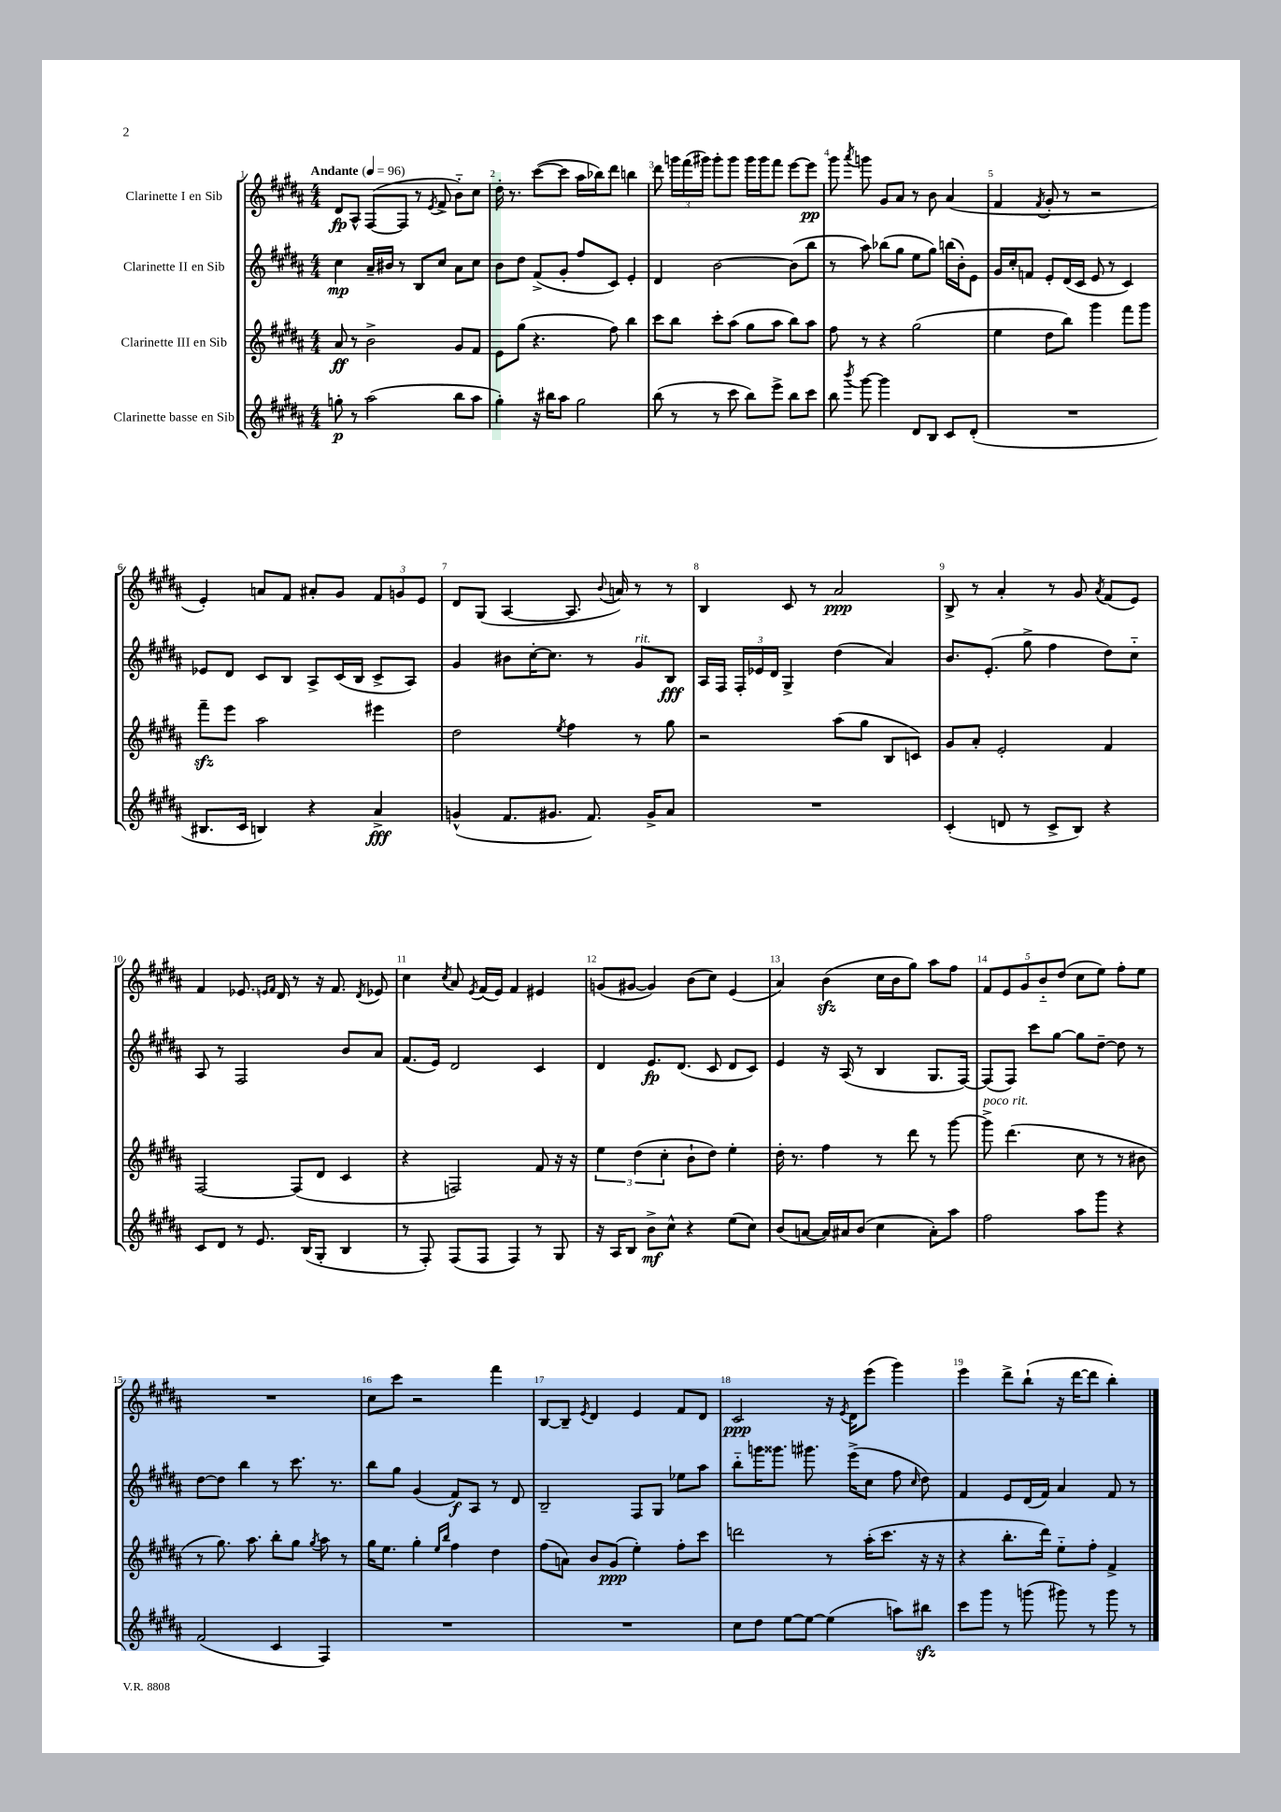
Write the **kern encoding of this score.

**kern	**kern	**kern	**kern
*staff4	*staff3	*staff2	*staff1
*clefG2	*clefG2	*clefG2	*clefG2
*k[f#c#g#d#a#]	*k[f#c#g#d#a#]	*k[f#c#g#d#a#]	*k[f#c#g#d#a#]
*M4/4	*M4/4	*M4/4	*M4/4
*MM96	*MM96	*MM96	*MM96
8gg'	8a#	4cc#	8d#
8r	8r	.	8A#^^
(2aa#	2b^	16a#~	([8F#
.	.	16b#	.
.	.	8r	8F#]
.	.	8B	8r
.	.	.	8qe
.	.	8cc#	8f#^
8bb	8g#	8a#	8b'~)
8aa#	8f#	8cc#	8cc#
=	=	=	=
4gg#')	8e	8b	16dd#'
.	.	.	8.r
.	(8gg#	8dd#	.
16r	4.r	(8f#^	([8ccc#
16bb#	.	.	.
8aa#	.	8g#'	8ccc#]
2gg#	.	8ff#	16aa#
.	.	.	16bb-)
.	8ff#)	8c#)	8ddd#
.	4bb	4e'	4bb
=	=	=	=
(8bb	8ccc#	4d#	8ddd#
8r	8bb	.	24ggg
.	.	.	(24fff#
.	.	.	24ggg#)
8r	8ccc#'	[2b	8ggg#'
8ccc#	(8aa#	.	8ggg#
8bb)	8gg#	.	16ggg#
.	.	.	16ggg#
8eee^	8aa#	.	8fff#
8bb	8bb)	(8b]	[8eee
8ccc#	8aa#	8bb	8eee]
=	=	=	=
8bb	8ff#	8r	8ggg#
8qbbb	.	.	8qaaa#
[8ggg#	8r	8aa#)	8ggg
4ggg#]	4r	(8bb-	8g#
.	.	8gg#	8a#
8d#	(2gg#	8ee	8r
8B	.	8gg#)	8b
8c#	.	(16bb	(4a#
.	.	16b')	.
(8d#'	.	8e	.
=	=	=	=
1r	4ee	16g#	4f#
.	.	16cc#'	.
.	.	8f	.
.	.	.	8qf#
.	8dd#	8e'	8g#'
.	8bb)	(16d#	8r
.	.	16c#	.
.	4ggg#	8e	2r
.	.	8r	.
.	8fff#	4c#)	.
.	8ggg#	.	.
=	=	=	=
8.B#	8fff#~	8e-	4e')
.	8eee	8d#	.
16c#	.	.	.
4B)	2aa#	8c#	8a
.	.	8B	8f#
4r	.	8A#^	8a#'
.	.	(16c#	8g#
.	.	16B	.
4a#^	4eee#	8c#^	12f#
.	.	.	12g
.	.	8A#)	.
.	.	.	12e
=	=	=	=
(4g^^	2dd#	4g#	8d#
.	.	.	(8G#
8.f#	.	8b#	[4A#
.	.	[16cc#'	.
8.g#	.	8.cc#]	.
.	8qee	.	.
.	4ff#	.	8.A#]
8.f#)	.	8r	.
.	.	.	8qqb
.	.	.	16a)
.	8r	8g#	8r
16g#^	.	.	.
8a#	8gg#	8B	8r
=	=	=	=
1r	2r	16A#	4B
.	.	16F#	.
.	.	24F#'	.
.	.	24e-	.
.	.	24d#	.
.	.	4G#^	8c#
.	.	.	8r
.	(8aa#	(4dd#	2a#
.	8gg#	.	.
.	8B	4a#)	.
.	8c)	.	.
=	=	=	=
(4c#'	8g#	8.b	8B^
.	8a#'	.	8r
.	.	(8.e'	.
8d	2e'	.	4a#'
8r	.	8gg#^	.
8c#^	.	4ff#	8r
8B)	.	.	8g#
.	.	.	8qa#
4r	4f#	8dd#)	(8f#
.	.	8cc#'~	8e)
=	=	=	=
8c#	[2F#	8A#	4f#
8d#	.	8r	.
8r	.	2F#	8.e-
8.e	.	.	.
.	.	.	16qqe
.	.	.	16qqf#
.	.	.	16d#
.	(8F#]	.	8r
(16B	.	.	.
8G#'	8d#	.	16r
.	.	.	8.f#
4B	4c#	8b	.
.	.	.	8qd#
.	.	8a#	8e-
=	=	=	=
8r	4r	(8.f#	4cc#
8F#')	.	.	.
.	.	16e)	.
.	.	.	8qcc#
(8F#	2F)	2d#	8a#
.	.	.	8qe
8F#	.	.	(16f#
.	.	.	16e)
4F#)	.	.	4f#
8r	8f#	4c#	4e#
8G#	16r	.	.
.	16r	.	.
=	=	=	=
16r	6ee	4d#	(8g
16A#	.	.	.
8B	.	.	[8g#
.	(6dd#	.	.
8b^	.	8.e	4g#])
.	6cc#'	.	.
8cc#^^	.	.	.
.	.	(8.d#	.
4r	8b`	.	(8b
.	8dd#)	8c#	8cc#)
(8ee	4ee'	8d#	(4e
8cc#)	.	8c#)	.
=	=	=	=
(8b	16dd#'	4e	4a#)
.	8.r	.	.
[8a	.	.	.
16a])	4ff#	16r	(4b
16a#	.	(16A#	.
(8b	.	8r	.
4cc#	8r	4B	16cc#
.	.	.	16b
.	8ddd#	.	8gg#)
8a#')	8r	8.G#	8aa#
8aa#	[8ggg#	.	8ff#
.	.	[16F#)	.
=	=	=	=
2ff#	8ggg#^]	(8F#]	10f#
.	.	.	10e
.	(4.ddd#	8F#)	.
.	.	.	10g#
.	.	8ccc#	.
.	.	.	10b'~
.	.	[8gg#	.
.	.	.	(10dd#
8aa#	8cc#	8gg#]	8cc#
8ggg#	8r	[8dd#~	8ee)
4r	8r	8dd#]	8ff#'
.	8b#	8r	8ee
=	=	=	=
(2f#	8r	[8dd#	1r
.	8.gg#)	8dd#]	.
.	.	4bb	.
.	8.aa#	.	.
4c#	8bb'	8r	.
.	8gg#	8.ccc#	.
.	8qgg#	.	.
4F#)	8aa#	.	.
.	.	8.r	.
.	8r	.	.
=	=	=	=
1r	16gg#	8bb	8cc#
.	8.ee	.	.
.	.	8gg#	8ccc#
.	4gg#'	(4g#	2r
.	16qqee	.	.
.	16qqbb	.	.
.	4ff#	8f#)	.
.	.	8A#	.
.	4dd#	8r	4fff#
.	.	8d#	.
=	=	=	=
1r	(8ff#	2B~	[8B
.	8a)	.	8B~]
.	.	.	8qe
.	8b	.	4d#
.	(8g#	.	.
.	4ee')	8F#	4e
.	.	8G#	.
.	8ff#'	8ee-	8f#
.	8ccc#	8aa#	8d#
=	=	=	=
8cc#	2ddd	8bb'~	2c#
8dd#	.	16ggg	.
.	.	8.ggg##	.
[8ee	.	.	.
8ee_	.	8.ggg#	.
(4ee]	8r	.	16r
.	.	.	8qe
.	.	(16eee^	16d#
.	(16aa#'	8cc#	(8eee
.	8.ccc#	.	.
8aa)	.	8ff#	4ggg#)
.	.	16qqcc#	.
8bb#	16r	8dd#)	.
.	16r	.	.
=	=	=	=
8ccc#	4r	4f#	4eee
8ggg#	.	.	.
8r	8.bb'	8e	8ddd#^
(8ggg	.	(16d#	(8bb`
.	16ddd#)	16f#)	.
8ggg#)	8ee'~	4a#	16r
.	.	.	[16ddd#
8r	8ff#'	.	8ddd#]
8ggg#	4f#^	8f#	4bb')
8r	.	8r	.
==	==	==	==
*-	*-	*-	*-
